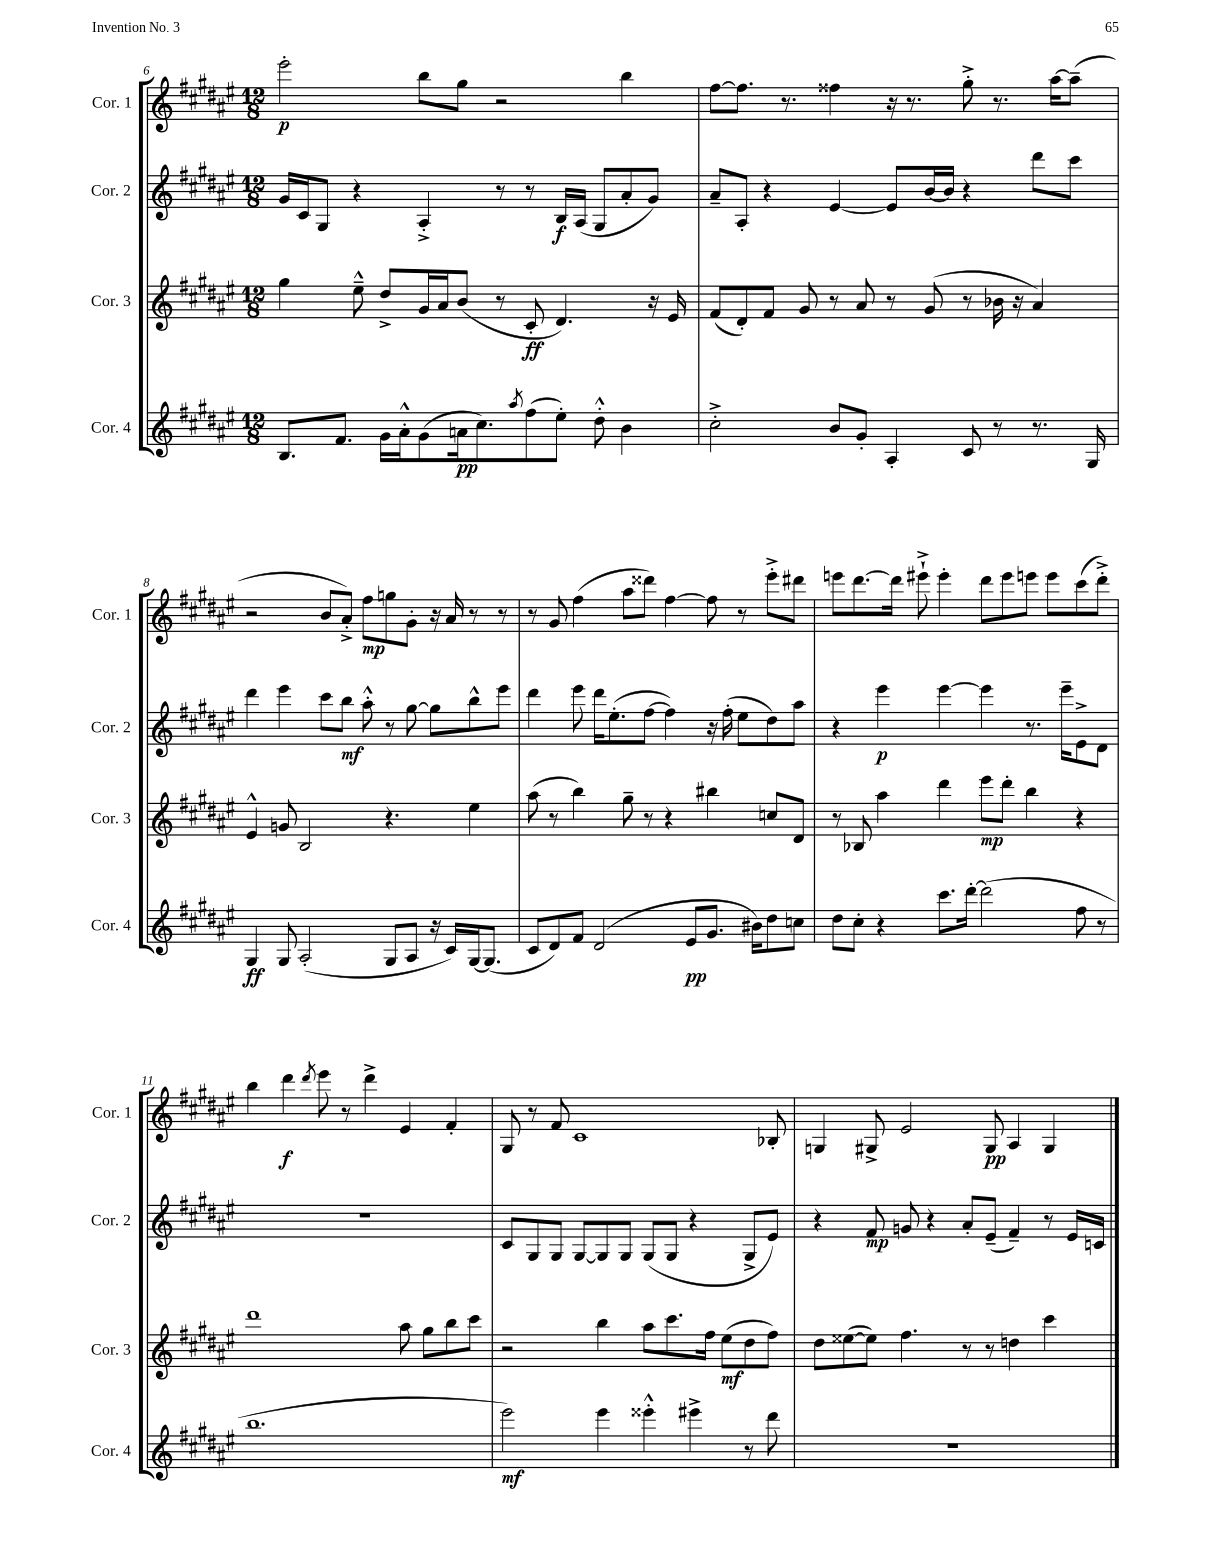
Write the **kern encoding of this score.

**kern	**dynam	**kern	**dynam	**kern	**dynam	**kern	**dynam
*part4	*part4	*part3	*part3	*part2	*part2	*part1	*part1
*staff4	*staff4	*staff3	*staff3	*staff2	*staff2	*staff1	*staff1
*I"Cor. 4	*	*I"Cor. 3	*	*I"Cor. 2	*	*I"Cor. 1	*
*I'Cor. 4	*	*I'Cor. 3	*	*I'Cor. 2	*	*I'Cor. 1	*
*clefG2	*	*clefG2	*	*clefG2	*	*clefG2	*
*k[f#c#g#d#a#e#]	*	*k[f#c#g#d#a#e#]	*	*k[f#c#g#d#a#e#]	*	*k[f#c#g#d#a#e#]	*
*M12/8	*	*M12/8	*	*M12/8	*	*M12/8	*
=6	=6	=6	=6	=6	=6	=6	=6
8.B/L	.	4gg#\	.	16g#/LL	.	2eee#'\	p
.	.	.	.	16c#/J	.	.	.
.	.	.	.	8G#/J	.	.	.
8.f#/J	.	.	.	.	.	.	.
.	.	8ee#~^^\	.	4r	.	.	.
16g#\LL	.	8dd#^/L	.	.	.	.	.
16a#'^^\J	.	.	.	.	.	.	.
(8g#\	.	16g#/L	.	4A#'^/	.	8bb\L	.
.	.	16a#/J	.	.	.	.	.
16an\k	pp	(8b/J	.	.	.	8gg#\J	.
8.cc#\)	.	.	.	.	.	.	.
.	.	8r	.	8r	.	2r	.
8qaa#/	.	.	.	.	.	.	.
(8ff#\	.	8c#'/	ff	8r	.	.	.
8ee#'\J)	.	4.d#/)	.	16B/LL	f	.	.
.	.	.	.	(16A#/JJ	.	.	.
8dd#'^^\	.	.	.	8G#/L	.	.	.
4b\	.	.	.	8a#'/	.	4bb\	.
.	.	16r	.	8g#/J)	.	.	.
.	.	16e#/	.	.	.	.	.
=7	=7	=7	=7	=7	=7	=7	=7
2cc#'^\	.	(8f#/L	.	8a#~/L	.	[8ff#\L	.
.	.	8d#'/)	.	8A#'/J	.	8.ff#\J]	.
.	.	8f#/J	.	4r	.	.	.
.	.	.	.	.	.	8.r	.
.	.	8g#/	.	.	.	.	.
8b/L	.	8r	.	[4e#/	.	4ff##X\	.
8g#'/J	.	8a#/	.	.	.	.	.
4A#'/	.	8r	.	8e#/L]	.	16r	.
.	.	.	.	.	.	8.r	.
.	.	(8g#/	.	[16b/L	.	.	.
.	.	.	.	16b/JJ]	.	.	.
8c#/	.	8r	.	4r	.	8gg#'^\	.
8r	.	16b-X\	.	.	.	8.r	.
.	.	16r	.	.	.	.	.
8.r	.	4a#/)	.	8ddd#\L	.	.	.
.	.	.	.	.	.	[16aa#\KL	.
.	.	.	.	8ccc#\J	.	(8aa#~\J]	.
16G#/	.	.	.	.	.	.	.
!!LO:LB:g=z
=8	=8	=8	=8	=8	=8	=8	=8
4G#/	ff	4e#^^/	.	4ddd#\	.	2r	.
8G#/	.	8gn/	.	4eee#\	.	.	.
(2A#'/	.	2B/	.	.	.	.	.
.	.	.	.	8ccc#\L	.	8b/L	.
.	.	.	.	8bb\J	mf	8a#'^/J)	.
.	.	.	.	8aa#'^^\	.	8ff#\L	mp
8G#/L	.	4.r	.	8r	.	8ggn\	.
8A#/J	.	.	.	[8gg#\	.	8g#'\J	.
16r	.	.	.	8gg#\L]	.	16r	.
16c#/LL)	.	.	.	.	.	16a#/	.
[16G#/J	.	4ee#\	.	8bb^^\	.	8r	.
(8.G#/J]	.	.	.	.	.	.	.
.	.	.	.	8eee#\J	.	8r	.
=9	=9	=9	=9	=9	=9	=9	=9
8c#/L	.	(8aa#\	.	4ddd#\	.	8r	.
8d#/)	.	8r	.	.	.	8g#/	.
8f#/J	.	4bb\)	.	8eee#\	.	(4ff#\	.
(2d#/	.	.	.	16ddd#\KL	.	.	.
.	.	.	.	(8.ee#'\	.	.	.
.	.	8gg#~\	.	.	.	8aa#\L	.
.	.	8r	.	[8ff#\J	.	8ddd##X\J)	.
.	.	4r	.	4ff#\])	.	[4ff#\	.
8e#/L	pp	.	.	.	.	.	.
8.g#/J	.	4bb#X\	.	16r	.	8ff#\]	.
.	.	.	.	(16ff#'\	.	.	.
.	.	.	.	8ee#\L	.	8r	.
16b#X\KL)	.	.	.	.	.	.	.
8dd#\	.	8ccn/L	.	8dd#\)	.	8eee#'^\L	.
8ccn\J	.	8d#/J	.	8aa#\J	.	8ddd#X\J	.
=10	=10	=10	=10	=10	=10	=10	=10
8dd#\L	.	8r	.	4r	.	8eeen\L	.
8cc#'\J	.	8B-X/	.	.	.	[8.ddd#\	.
4r	.	4aa#\	.	4eee#\	p	.	.
.	.	.	.	.	.	16ddd#\Jk]	.
.	.	.	.	.	.	8eee#X`^\	.
8.ccc#\L	.	4ddd#\	.	[4eee#\	.	4eee#'\	.
[16ddd#'\Jk	.	.	.	.	.	.	.
(2ddd#\]	.	8eee#\L	mp	4eee#\]	.	8ddd#\L	.
.	.	8ddd#'\J	.	.	.	8eee#\	.
.	.	4bb\	.	8.r	.	8eeen\J	.
.	.	.	.	.	.	8eee\L	.
.	.	.	.	16eee#~\KL	.	.	.
8ff#\	.	4r	.	8e#^\	.	(8ccc#\	.
8r	.	.	.	8d#\J	.	8ddd#'^\J)	.
!!LO:LB:g=z
=11	=11	=11	=11	=11	=11	=11	=11
1.bb	.	1ddd#	.	1.r	.	4bb\	.
.	.	.	.	.	.	4ddd#\	f
.	.	.	.	.	.	8qddd#/	.
.	.	.	.	.	.	8eee#\	.
.	.	.	.	.	.	8r	.
.	.	.	.	.	.	4ddd#^\	.
.	.	8aa#\	.	.	.	4e#/	.
.	.	8gg#\L	.	.	.	.	.
.	.	8bb\	.	.	.	4f#'/	.
.	.	8ccc#\J	.	.	.	.	.
=12	=12	=12	=12	=12	=12	=12	=12
2eee#\)	mf	2r	.	8c#/L	.	8G#/	.
.	.	.	.	8G#/	.	8r	.
.	.	.	.	8G#/J	.	8f#/	.
.	.	.	.	[8G#/L	.	1c#	.
4eee#\	.	4bb\	.	8G#/]	.	.	.
.	.	.	.	8G#/J	.	.	.
4eee##X'^^\	.	8aa#\L	.	(8G#/L	.	.	.
.	.	8.ccc#\	.	8G#/J	.	.	.
4eee#X^\	.	.	.	4r	.	.	.
.	.	16ff#\Jk	.	.	.	.	.
.	.	(8ee#\L	mf	.	.	.	.
8r	.	8dd#\	.	8G#^/L	.	.	.
8ddd#\	.	8ff#\J)	.	8e#/J)	.	8B-X'/	.
=13	=13	=13	=13	=13	=13	=13	=13
1.r	.	8dd#\L	.	4r	.	4Gn/	.
.	.	([8ee##X\	.	.	.	.	.
.	.	8ee##\J])	.	8f#/	mp	8G#X^/	.
.	.	4.ff#\	.	8gn/	.	2e#/	.
.	.	.	.	4r	.	.	.
.	.	8r	.	8a#'/L	.	.	.
.	.	8r	.	(8e#~/J	.	8G#/	pp
.	.	4ddn\	.	4f#~/)	.	4A#/	.
.	.	4ccc#\	.	8r	.	4G#/	.
.	.	.	.	16e#/LL	.	.	.
.	.	.	.	16cn/JJ	.	.	.
==	==	==	==	==	==	==	==
*-	*-	*-	*-	*-	*-	*-	*-
